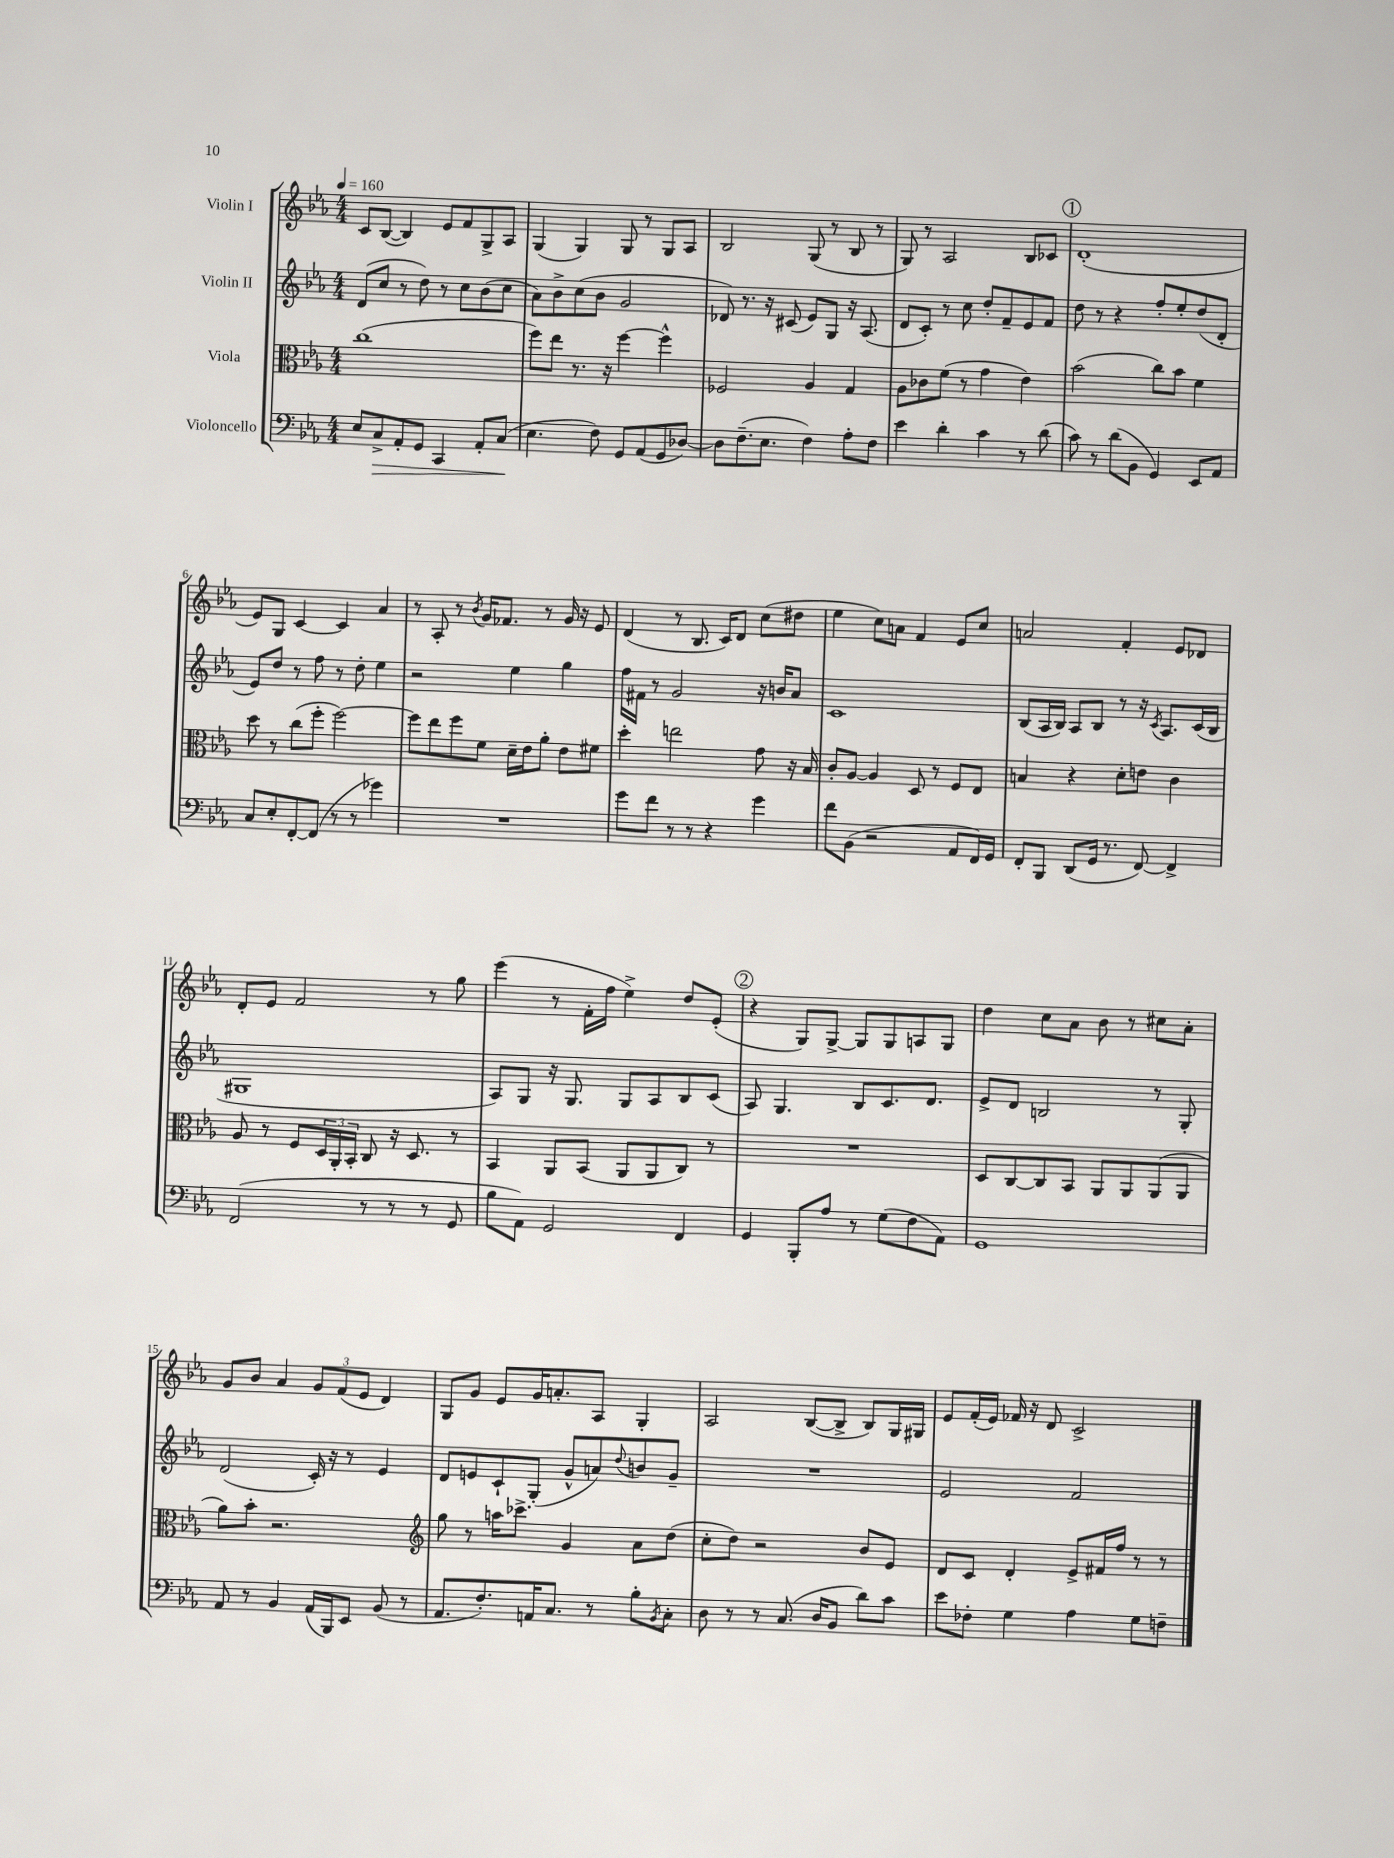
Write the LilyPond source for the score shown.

<<
\new StaffGroup <<
\new Staff = "s0" \with { instrumentName = "Violin I" } {
    \clef treble \key ees \major \numericTimeSignature \time 4/4 \tempo 4 = 160
    c'8 bes8~( bes4) ees'8 f'8 g8-> aes8 |
    g4( g4) g8 r8 g8 aes8 |
    bes2 g8( r8 bes8 r8 |
    g8) r8 aes2 bes8 ces'8 |
    \mark \markup { \circle "1" } d'1-.( |
    ees'8) g8 c'4~ c'4 aes'4 |
    r8 aes8-. r8 \acciaccatura { bes'8 } g'16 fes'8. r8 g'16 r16 ees'8 |
    d'4( r8 bes8. c'16) d'8 c''8( dis''8 |
    ees''4 c''8) a'8 f'4 ees'8 c''8 |
    a'2 f'4-. ees'8 des'8 |
    d'8-. ees'8 f'2 r8 g''8 |
    ees'''4( r8 f'16-. f''16 ees''4->) d''8 ees'8-.( |
    \mark \markup { \circle "2" } r4 g8) g8~-> g8 g8 a8 g8 |
    d''4 c''8 aes'8 bes'8 r8 cis''8 aes'8-. |
    g'8 bes'8 aes'4 \tuplet 3/2 { g'8 f'8( ees'8 } d'4) |
    g8 g'8 ees'8 g'16 a'8.-. aes8 g4-. |
    aes2 bes8~( bes8-> bes8) g16 gis16 |
    ees'8 f'16-.( ees'16) fes'16 r16 d'8 c'2-> \bar "|." |
}
\new Staff = "s1" \with { instrumentName = "Violin II" } {
    \clef treble \key ees \major \numericTimeSignature \time 4/4
    d'8( c''8 r8 d''8) r8 c''8 bes'8( c''8 |
    aes'8) bes'8-> c''8( bes'8 g'2 |
    des'8) r8. r16 cis'8( ees'8) g8 r16 aes8.( |
    d'8 c'8-.) r8 c''8 d''8-. f'8-- ees'8 f'8 |
    \mark \markup { \circle "1" } d''8 r8 r4 f''8-. ees''8-. d''8( d'8-. |
    ees'8) d''8 r8 f''8 r8 d''8-. ees''4 |
    r2 ees''4 g''4 |
    f''16 fis'16 r8 g'2 r16 b'16 aes'8 |
    c'1 |
    bes8( aes16 bes16) aes8 bes8 r8 r16 \acciaccatura { c'8 } aes8. c'16( bes16 |
    gis1 |
    aes8) g8 r16 g8. g8 aes8 bes8 c'8( |
    \mark \markup { \circle "2" } aes8) g4. bes8 c'8. d'8. |
    ees'8-> d'8 b2 r8 g8-. |
    d'2( c'16-.) r16 r8 ees'4 |
    d'8 e'8 c'8-! g8-.( g'8-^ a'8) \appoggiatura { d''8 } b'8 g'8-- |
    R1 |
    ees'2 f'2 \bar "|." |
}
\new Staff = "s2" \with { instrumentName = "Viola" } {
    \clef alto \key ees \major \numericTimeSignature \time 4/4
    c''1( |
    f''8) ees''8 r8. r16 f''4~ f''4-^ |
    fes2 aes4 g4 |
    aes8 ces'8 f'8( r8 g'4 ees'4) |
    \mark \markup { \circle "1" } bes'2( c''8) bes'8 f'4 |
    d''8 r8 c''8( f''8-. f''2~) |
    f''8 ees''8 f''8 f'8 d'16-- ees'16 aes'8-. ees'8 fis'8 |
    d''4-. e''2 g'8 r16 bes16 |
    c'8-. aes8~ aes4 d8 r8 f8 ees8 |
    b4 r4 d'8-. e'8 c'4 |
    aes8 r8 f8 \tuplet 3/2 { d16 aes,16-. bes,16-. } c8 r16 d8. r8 |
    bes,4 aes,8 bes,8( aes,8 aes,8 c8) r8 |
    \mark \markup { \circle "2" } R1 |
    d8 c8~ c8 bes,8 aes,8 aes,8 aes,8( aes,8 |
    aes'8) bes'8-. r2. |
    \clef treble g''8 r8 a''16 ces'''8.-> g'4 aes'8 d''8( |
    c''8-. d''8) r2 bes'8 ees'8 |
    d'8 c'8 d'4-. ees'8-> fis'16 f''16 r8 r8 \bar "|." |
}
\new Staff = "s3" \with { instrumentName = "Violoncello" } {
    \clef bass \key ees \major \numericTimeSignature \time 4/4
    ees8 c8->\> aes,8-. g,8 c,4 aes,8-. c8\!( |
    ees4. f8) g,8 aes,8( g,8 des8~) |
    des8 f8.--( ees8. f4) aes8-. f8 |
    ees'4 d'4-. c'4 r8 d'8( |
    \mark \markup { \circle "1" } c'8) r8 d'8( bes,8 g,4) ees,8 aes,8 |
    c8 ees8-. f,8~-. f,8( r8 r8 ges'4) |
    R1 |
    g'8 f'8 r8 r8 r4 g'4 |
    f'8 bes,8( r2 aes,8 f,16) g,16 |
    f,8-. bes,,8 d,8( g,16 r8. f,8~) f,4-> |
    f,2( r8 r8 r8 g,8 |
    bes8 aes,8) g,2 f,4 |
    \mark \markup { \circle "2" } g,4 bes,,8-. aes8 r8 g8( f8 aes,8) |
    g,1 |
    aes,8 r8 bes,4 aes,16( bes,,16) ees,8 bes,8( r8 |
    aes,8. f8.-.) a,16 c8. r8 bes8-. \acciaccatura { bes,8 } c8-. |
    d8 r8 r8 c8.( d16 bes,8 d'8) c'8 |
    ees'8 fes8-. g4 aes4 g8 f8-- \bar "|." |
}
>>
>>
